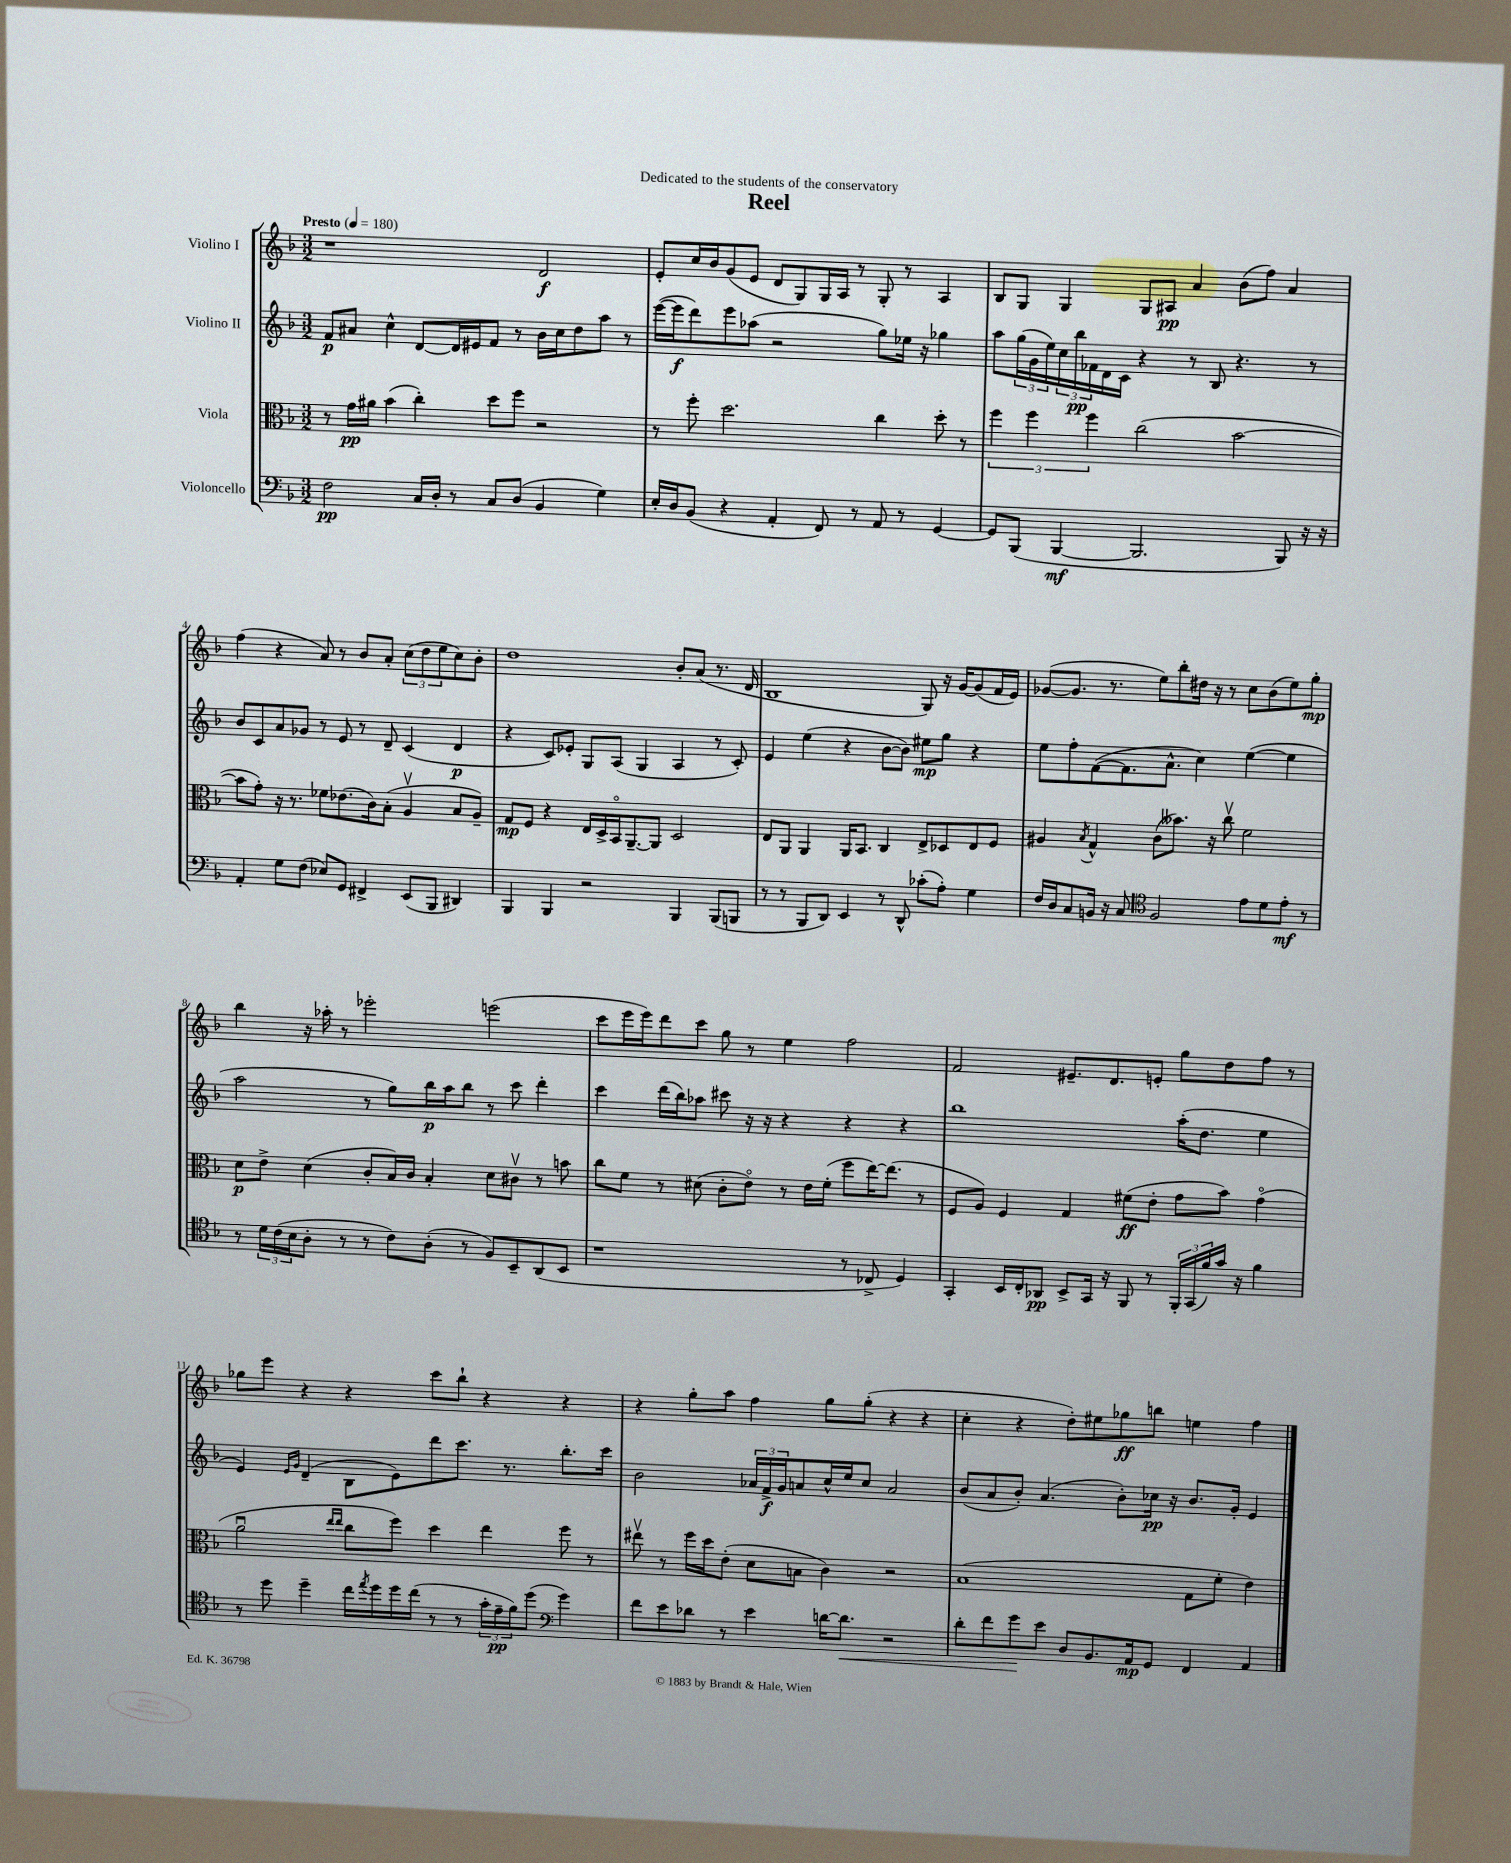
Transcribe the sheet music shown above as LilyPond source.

\header { title = "Reel" dedication = "Dedicated to the students of the conservatory" }
<<
\new StaffGroup <<
\new Staff = "s0" \with { instrumentName = "Violino I" } {
    \clef treble \key f \major \numericTimeSignature \time 3/2 \tempo "Presto" 4 = 180
    r1 d'2\f |
    e'8-. c''16 bes'16 g'8( e'8 d'8 g8) g16 a16 r8 g8-. r8 a4 |
    bes8 g8 g4 g8 ais8\pp a'4 bes'8( f''8) a'4 |
    f''4( r4 a'8) r8 bes'8 a'8-. \tuplet 3/2 { c''8( d''8 e''8 } c''8) bes'8-. |
    d''1 bes'8-. a'8( r8. d'16 |
    bes1 g8) r16 g'16~ g'8( f'16 e'16) |
    ges'8~( ges'8. r8. e''8) bes''8-. dis''16 r16 r8 c''8 bes'8( e''8) g''8-.\mp |
    bes''4 r16 aes''16-. r8 ees'''2-. e'''2( |
    c'''8 e'''16 e'''16) d'''8 c'''8 g''8 r8 e''4 f''2 |
    f'2 eis'8.-- d'8. e'8-. g''8 d''8 f''8 r8 |
    ges''8 e'''8 r4 r4 c'''8 bes''8-! r4 r4 |
    r4 g''8-. a''8 f''4 g''8 g''8-.( r4 r4 |
    c''4-. r4 d''8-.) eis''8 ges''8\ff b''8 e''4 f''4 \bar "|." |
}
\new Staff = "s1" \with { instrumentName = "Violino II" } {
    \clef treble \key f \major \numericTimeSignature \time 3/2
    f'8\p ais'8 c''4-^ d'8~ d'16 eis'16 f'8 r8 bes'16 c''16 d''8 a''8 r8 |
    e'''16~( e'''16\f d'''8) e'''8 aes''8( r2 g''8) ees''16 r16 ges''4 |
    a''8 \tuplet 3/2 { g''16( g'16 e''16) } \tuplet 3/2 { c''16 bes''16\pp fes'16 } d'16 c'16 r4 r8 bes8 r4. r8 |
    bes'8 c'8 a'8 ges'8 r8 e'8 r8 d'8-- c'4( d'4\p |
    r4 c'8) ees'8-. g8 a8( g4 a4 r8 c'8-.) |
    e'4 e''4( r4 bes'8~ bes'8) eis''8\mp g''8 r4 |
    e''8 f''8-. f'8~( f'8. a'8.-^ c''4) e''4~( e''4 |
    a''2 r8 g''8) bes''16\p a''16 bes''8 r8 c'''8 d'''4-. |
    c'''4 d'''16( bes''16) aes''8 cis'''8 r16 r16 r4 r4 r4 |
    bes''1 a''16-.( d''8. e''4 |
    e'4) \grace { e'16 g'16 } d'4--( bes8 e'8) d'''8 c'''8. r8. bes''8.-. c'''16 |
    bes'2 \tuplet 3/2 { aes'16 f'16->\f g'16 } a'8 c''16-^ e''16 c''8 a'2 |
    bes'8( a'8 bes'8-.) a'4.( bes'8-.) ces''16\pp r16 bes'8. g'16-. e'4 \bar "|." |
}
\new Staff = "s2" \with { instrumentName = "Viola" } {
    \clef alto \key f \major \numericTimeSignature \time 3/2
    r8 g'16\pp ais'16 bes'4( c''4-.) d''8 f''8 r2 |
    r8 f''8-. d''2. c''4 d''8-. r8 |
    \tuplet 3/2 { f''4 f''4 f''4 } c''2( bes'2~ |
    bes'8 g'8-.) r16 r8. fes'8 ees'8.( c'16) bes8-.( a4\upbow bes8 a8--) |
    g8\mp f8 r4 e16 d16-> bes,16\flageolet a,8.~-- a,8 d2 |
    e8 a,8 a,4 a,16 bes,8. c4 e8-> des8 e8 f8 |
    ais4 \acciaccatura { bes8 } g4-^ c'8( beses'8.) r16 c''8\upbow f'2 |
    d'8\p e'8-> d'4( c'8-. bes16) c'16 bes4-. d'8 cis'8\upbow r8 b'8 |
    c''8 f'8 r8 dis'8( c'8-. e'8\flageolet) r8 e'16 f'16-.( f''8 e''16~) e''8.( r8 |
    f8 a8) f4 g4 fis'8\ff( e'8-. g'8 bes'8) g'4\flageolet( |
    a'2\downbow \grace { e''16 e''16 } c''8 f''8) d''4 e''4 f''8 r8 |
    eis''8\upbow r8 f''16 d''16 e'8-.( d'8 b8 c'4) r2 |
    bes1( g8 f'8-. e'4) \bar "|." |
}
\new Staff = "s3" \with { instrumentName = "Violoncello" } {
    \clef bass \key f \major \numericTimeSignature \time 3/2
    f2\pp c16 d16-. r8 c8 d8( bes,4 g4) |
    e16-. d16 bes,8( r4 a,4-. f,8) r8 a,8 r8 g,4~ |
    g,8 bes,,8( bes,,4~\mf bes,,2. bes,,8) r16 r16 |
    a,4-. g8 f8( ees8) g,8 fis,4-> e,8( bes,,8 dis,4) |
    bes,,4 bes,,4 r2 bes,,4 bes,,8( b,,8 |
    r8 r8 bes,,8 d,8) e,4 r8 d,8-^ ces'8-.( a8-.) g4 |
    f16 d16 c8 b,16 r16 c8 \clef tenor f2 e'8 d'8 e'8-.\mf r8 |
    r8 \tuplet 3/2 { d'16 c'16( bes16 } a8-. r8 r8 c'8) a8-.( r8 f8) bes,8-- a,8( bes,8 |
    r1 r8 ces8-> d4) |
    g,4-. bes,16 c16-. aes,8\pp bes,8-> g,16 r16 f,8 r8 \tuplet 3/2 { f,16-. g,16( f'16) } g'16 r16 f'4 |
    r8 d''8 d''4-- c''16 \acciaccatura { e''8 } d''16 d''16 c''16( r8 r8 \tuplet 3/2 { g'16-. e'16--\pp f'16) } d''8( \clef bass g'4) |
    f'8 e'8 des'8 r8 e'4 d'16~ d'8.\< r2 |
    d'8-. f'8 g'8\! e'8 d8 bes,8. a,16\mp g,8 f,4 a,4 \bar "|." |
}
>>
>>
